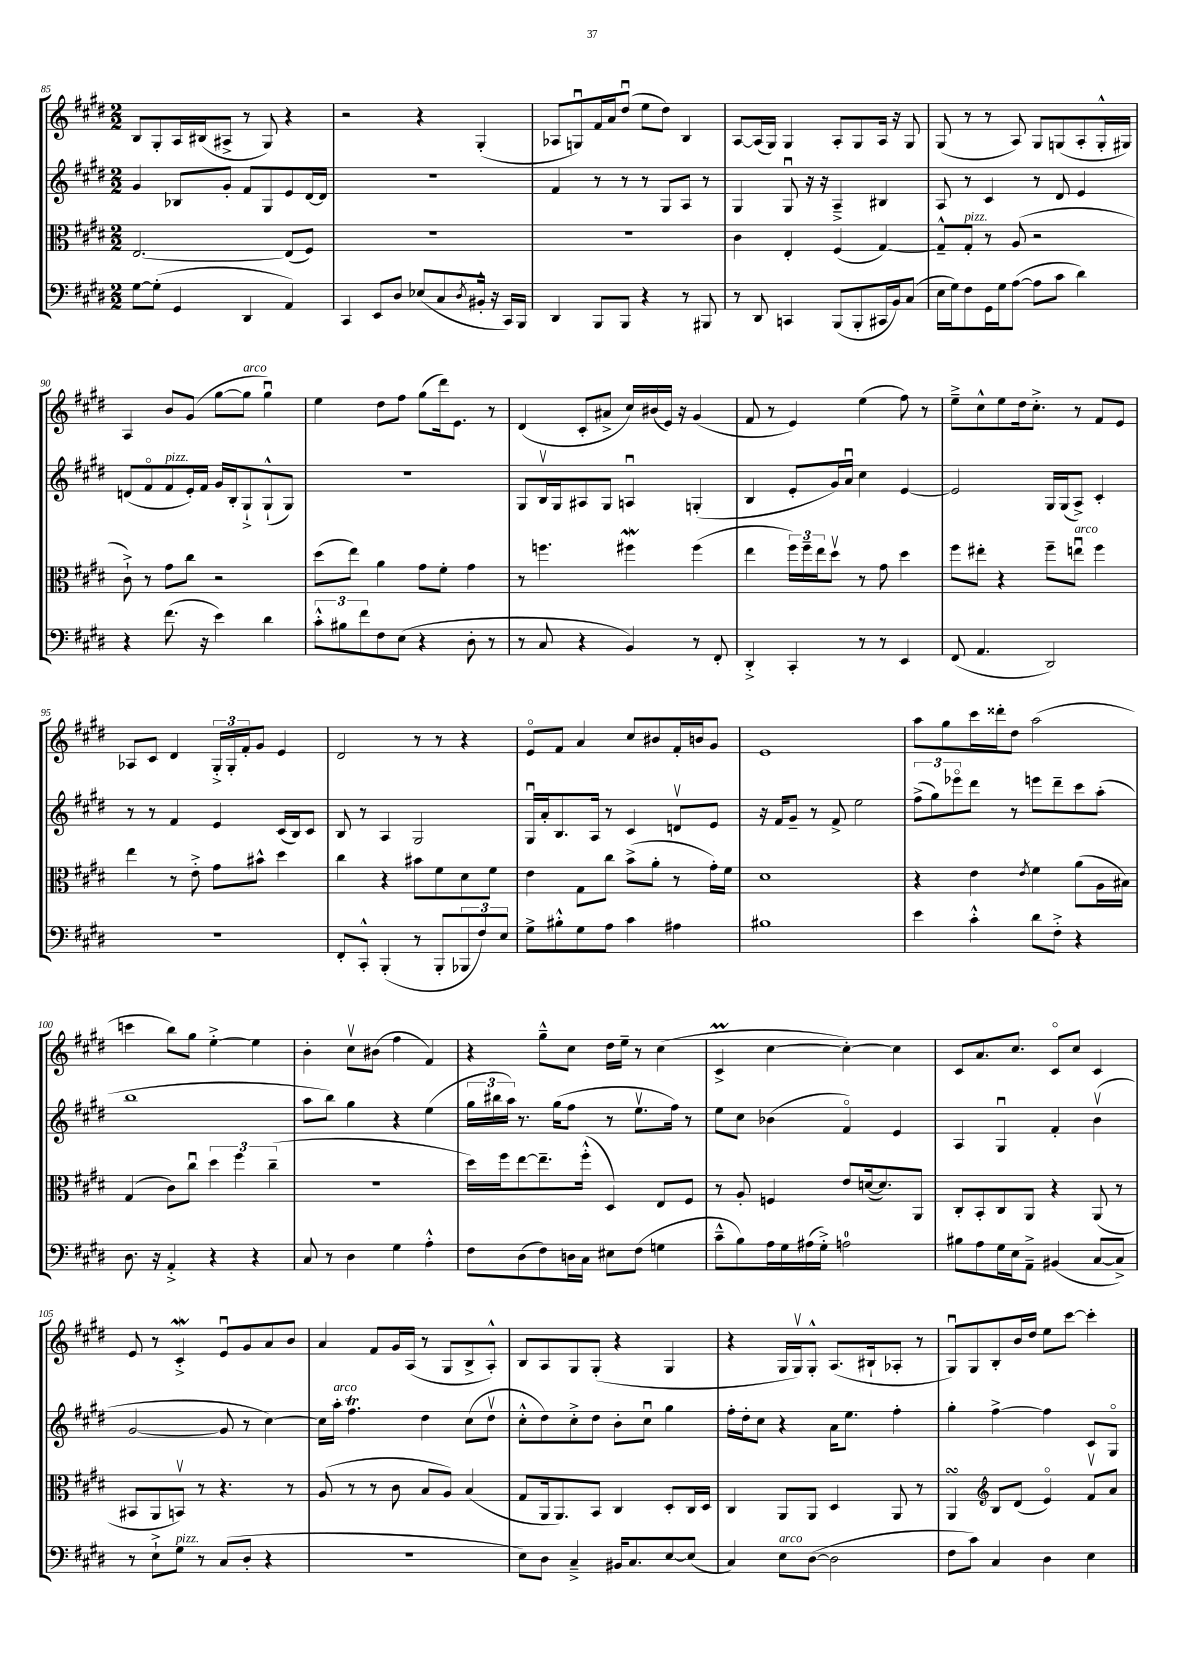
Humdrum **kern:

**kern	**kern	**kern	**kern
*staff4	*staff3	*staff2	*staff1
*clefF4	*clefC3	*clefG2	*clefG2
*k[f#c#g#d#]	*k[f#c#g#d#]	*k[f#c#g#d#]	*k[f#c#g#d#]
*M2/2	*M2/2	*M2/2	*M2/2
[8G#	[2.E	4g#	8B
(8G#']	.	.	8G#'
4GG#	.	8B-	16A
.	.	.	(16B#
.	.	8g#'	8A#^
4DD#	.	8f#	8r
.	.	8G#	8G#)
4AA)	(8E]	8e	4r
.	8F#)	[16d#	.
.	.	16d#]	.
=	=	=	=
4CC#	1r	1r	2r
8EE	.	.	.
8D#	.	.	.
(8E-	.	.	4r
8C#	.	.	.
8qD#	.	.	.
16BB#'^^	.	.	(4G#'
16r	.	.	.
16CC#)	.	.	.
16BBB	.	.	.
=	=	=	=
4DD#	1r	4f#	8A-
.	.	.	8Gu)
8BBB	.	8r	16f#
.	.	.	16a
8BBB	.	8r	(8dd#u
4r	.	8r	8ee
.	.	8G#	8dd#)
8r	.	8A	4B
8BBB#	.	8r	.
=	=	=	=
8r	4c#	4G#	[8A
8DD#	.	.	(16A]
.	.	.	16G#)
4CC	4E'	8G#u	4G#
.	.	16r	.
.	.	16r	.
(8BBB	(4F#	4A~^	8A'
8BBB'	.	.	8G#
16CC#	[4G#)	4B#	16A
16BB)	.	.	16r
(8C#	.	.	8G#
=	=	=	=
16E	8G#~^^]	8A	(8G#
16G#)	.	.	.
8F#	8G#'	8r	8r
16GG#	8r	4c#	8r
16G#	.	.	.
([8A	(8A	.	8A)
8A]	2r	8r	8G#
8c#	.	8d#	(8G
4d#)	.	4e	8A'
.	.	.	16G'^^
.	.	.	16G#)
=	=	=	=
4r	8c#`^)	(8d	4A
.	8r	8f#o	.
(8.f#	8g#	8f#	8b
.	8cc#	16e')	(8g#
16r	.	16f#	.
4e)	2r	16g#	[8gg#
.	.	16B'	.
.	.	8G#`^	8gg#]
4d#	.	(8G#`^^	4gg#u)
.	.	8G#)	.
=	=	=	=
12c#'^^	(8dd#	1r	4ee
12B#	.	.	.
.	8ee)	.	.
12f#	.	.	.
8F#	4a	.	8dd#
(8E	.	.	8ff#
4r	8g#	.	(8gg#
.	8f#'	.	16ddd#)
.	.	.	8.e
8D#'	4g#	.	.
8r	.	.	8r
=	=	=	=
8r	8r	8G#	(4d#
8C#	4.ff	16Bv	.
.	.	16G#	.
4r	.	8A#	8c#'
.	.	8G#	8a#^
4BB)	4ff#	4Au	16cc#)
.	.	.	(16b#
.	.	.	16e)
.	.	.	16r
8r	(4ff#	(4G'	(4g#
8FF#'	.	.	.
=	=	=	=
4DD#'^	4ee	4B	8f#
.	.	.	8r
4CC#'	24ff#)	8e'	4e)
.	24ff#~	.	.
.	24ee	.	.
.	8dd#v	16g#)	.
.	.	16au	.
8r	8r	4cc#	(4ee
8r	8g#	.	.
4EE	4dd#	[4e	8ff#)
.	.	.	8r
=	=	=	=
(8FF#	8ff#	2e]	8ee~^
4.AA	8ee#'	.	8cc#^^
.	4r	.	8ee
.	.	.	16dd#
.	.	.	8.cc#'^
2DD#)	8ff#~	16G#	.
.	.	(16G#	.
.	8eeu	8A^)	8r
.	4ff#	4c#'	8f#
.	.	.	8e
=	=	=	=
1r	4ee	8r	8A-
.	.	8r	8c#
.	8r	4f#	4d#
.	8e'^	.	.
.	8g#	4e	24G#'^
.	.	.	24G#'
.	.	.	24f#'
.	8b#^^	.	8g#
.	4dd#	(16c#	4e
.	.	16B)	.
.	.	8c#	.
=	=	=	=
8FF#'	4cc#	8B	2d#
8CC#'^^	.	8r	.
(4BBB'	4r	4A	.
8r	8b#	2G#	8r
8BBB'	8f#	.	8r
12BBB-	8d#	.	4r
12F#)	.	.	.
.	8f#	.	.
12E	.	.	.
=	=	=	=
8G#^	4e	16G#u	8eo
.	.	16a'	.
8B#'^^	.	8.B	8f#
8G#	8G#	.	4a
.	.	16A	.
8A	8cc#	8r	.
4c#	(8b^	4c#	8cc#
.	8a'	.	8b#
4A#	8r	8dv	16f#'
.	.	.	16b
.	16g#')	8e	8g#
.	16f#	.	.
=	=	=	=
1B#	1d#	16r	1e
.	.	16f#	.
.	.	8g#~	.
.	.	8r	.
.	.	8f#^	.
.	.	2ee	.
=	=	=	=
4e	4r	(12ff#^	8aa
.	.	12gg#)	.
.	.	.	8gg#
.	.	12eee-o	.
4c#'^^	4e	8ddd#	16ccc#
.	.	.	16ddd##'
.	.	8r	8dd#
.	8qe	.	.
8d#	4f#	8eee	(2aa
8F#'^	.	8ddd#~	.
4r	(8a	8ccc#	.
.	16A	(8aa'	.
.	16B#)	.	.
=	=	=	=
8.D#	(4G#	1bb	4ccc
16r	.	.	.
4AA'^	8c#)	.	8bb)
.	8cc#u	.	8gg#
4r	6dd#	.	[4ee'^
.	6ff#	.	.
4r	.	.	4ee]
.	(6cc#~	.	.
=	=	=	=
8C#	1r	8aa	4b'
8r	.	8bb)	.
4D#	.	4gg#	8cc#v
.	.	.	(8b#
4G#	.	4r	4ff#
4A'^^	.	(4ee	4f#)
=	=	=	=
8F#	16dd#)	24gg#	4r
.	.	24bb#	.
.	16ff#	.	.
.	.	24aa)	.
(8D#	[8ee	8.r	.
8F#)	8.ee~]	.	8gg#~^^
.	.	(16gg#	.
16D	.	8ff#	8cc#
16C#	(16ff#'^^	.	.
8E#	4D#)	8r	16dd#
.	.	.	16ee~
(8F#	.	8.eev	8r
4G	8E	.	(4cc#
.	.	16ff#)	.
.	8F#	8r	.
=	=	=	=
8c#~^^	8r	8ee	4c#^
8B)	8A'	8cc#	.
16A	4F	(4b-	[4cc#
16G#	.	.	.
(16A#	.	.	.
16G#'^)	.	.	.
2A	8e	4f#o)	4cc#'_)
.	([16d	.	.
.	8.d])	.	.
.	.	4e	4cc#]
.	8AA	.	.
=	=	=	=
8B#	8C#'	4A	8c#
8A	8BB'	.	8.a
16G#	8C#	4G#u	.
16E	.	.	8.cc#
8AA~^	8AA	.	.
(4BB#	4r	4f#'	8c#o
.	.	.	8cc#
[8C#	(8AA	(4bv	4c#
8C#^])	8r	.	.
=	=	=	=
8r	8BB#	[2g#	8e
8E`^	8AA	.	8r
8G#	8BBv)	.	4c#'^
8r	8r	.	.
(8C#	4.r	8g#]	8eu
8D#'	.	8r	8g#
4r	.	[4cc#)	8a
.	8r	.	8b
=	=	=	=
1r	(8A	16cc#]	4a
.	.	16aa'	.
.	8r	4.ff#	.
.	8r	.	8f#
.	8c#	.	16g#
.	.	.	(16A
.	8B	4dd#	8r
.	8A)	.	8G#
.	(4B	(8cc#	8B^
.	.	8dd#v	8A'^^)
=	=	=	=
8E)	8G#	8cc#'^^	8B
8D#	16AA	8dd#)	8A
.	8.AA)	.	.
4C#~^	.	8cc#'^	8G#
.	8BB	8dd#	(8G#'
16BB#	4C#	8b'	4r
8.C#	.	.	.
.	.	8cc#u	.
[8E	8D#'	4gg#	4G#
(8E]	16C#	.	.
.	16D#	.	.
=	=	=	=
4C#)	4C#	16ff#'	4r
.	.	16dd#'	.
.	.	8cc#	.
8E	8AA	4r	16G#
.	.	.	16G#v)
([8D#	8AA	.	8G#'^^
2D#]	4D#	16a	(8.A
.	.	8.ee	.
.	.	.	16B#`
.	8AA	4ff#'	8A-'
.	8r	.	8r
=	=	=	=
8F#	4AA	4gg#'	8G#u)
8c#)	.	.	8G#
*	*clefG2	*	*
4C#	8B	[4ff#^	8B'
.	(8d#	.	16b
.	.	.	16dd#
4D#	4eo)	4ff#]	8ee
.	.	.	[8ccc#
4E	8f#v	8c#	4ccc#']
.	8a	8G#o	.
==	==	==	==
*-	*-	*-	*-
